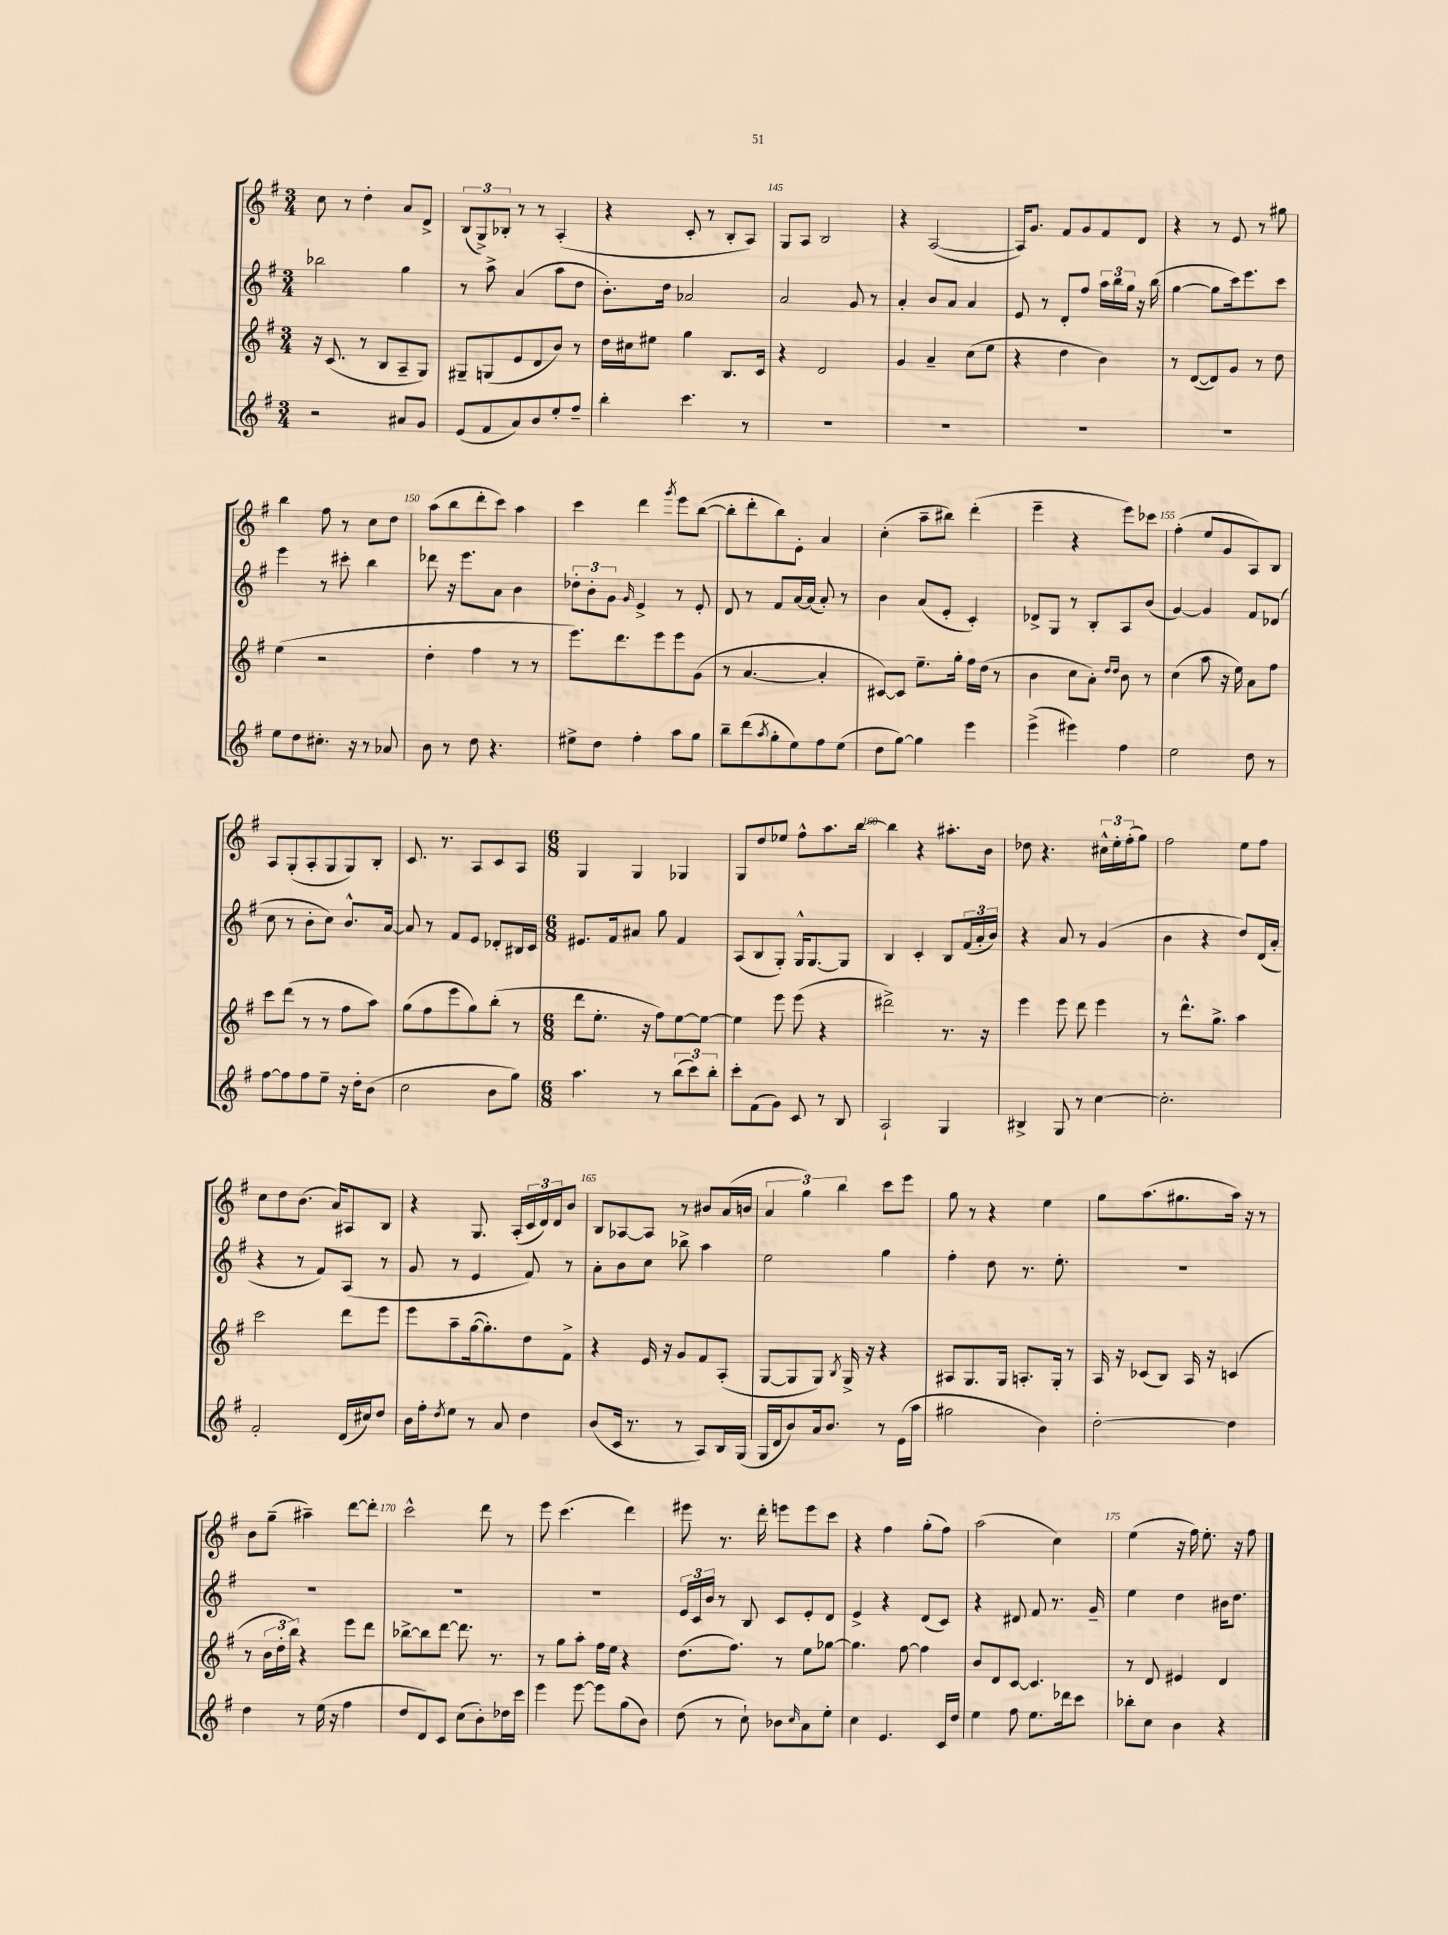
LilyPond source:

<<
\new StaffGroup <<
\new Staff = "s0" {
    \clef treble \key g \major \numericTimeSignature \time 3/4
    c''8 r8 d''4-. a'8 d'8-> |
    \tuplet 3/2 { b8( g8->) bes8-. } r8 r8 a4-.( |
    r4 c'8-. r8 b8-. a8) |
    g8 a8 b2 |
    r4 a2~( |
    a16) g'8. fis'8 g'8 fis'8 d'8 |
    r4 r8 e'8 r8 gis''8 |
    b''4 fis''8 r8 c''8 d''8 |
    a''8( b''8 d'''8-. c'''8) a''4 |
    c'''4 d'''4 \acciaccatura { g'''8 } e'''8 b''8~( |
    b''8-. d'''8-. b''8) e'8-. a'4 |
    c''4-.( a''8-- bis''8) d'''4-.( |
    e'''4-- r4 e'''8) ces'''8 |
    fis''4-.( e''8 g'8 a8) b8 |
    a8 g8-.( a8-. g8 g8) b8-. |
    c'8. r8. a8 c'8 a8 |
    \numericTimeSignature \time 6/8 g4 g4 ges4 |
    g8 d''8 ees''8 fis''8-^ a''8. b''16~ |
    b''4 r4 ais''8.-. b'16 |
    des''8 r4. \tuplet 3/2 { cis''16-^ e''16-. fis''16-.( } g''8) |
    fis''2 e''8 fis''8 |
    c''8 d''8 b'8.( a'16) ais8 b8 |
    r4 g8. a16-.( \tuplet 3/2 { c'16 d'16) d'16 } b'8 |
    b8 aes8~ aes8 r8 bis'8 a'16( b'16 |
    \tuplet 3/2 { a'4 g''4) b''4 } c'''8 e'''8 |
    g''8 r8 r4 e''4 |
    g''8 a''8.( gis''8. a''16) r16 r8 |
    b'8 g''8--( ais''4--) d'''8~ d'''8-. |
    c'''2-^ d'''8 r8 |
    e'''8 c'''4.( d'''4) |
    eis'''8 r8. d'''16-. e'''8 e'''8 c'''8 |
    r4 fis''4 g''8-.( fis''8) |
    a''2( c''4) |
    e''4( r16 fis''16) e''8.-. r16 fis''8 \bar "|." |
}
\new Staff = "s1" {
    \clef treble \key g \major \numericTimeSignature \time 3/4
    bes''2 g''4 |
    r8 a''8-> a'4( a''8 d''8 |
    b'8.-.) d''16 aes'2 |
    a'2 g'8 r8 |
    a'4-. b'8 a'8 a'4 |
    e'8 r8 d'8-. fis''8 \tuplet 3/2 { a''16 b''16 g''16 } r16 b''16( |
    g''4~ g''8 c'''16) e'''8. c'''8 |
    e'''4 r8 cis'''8-. b''4 |
    des'''8 r16 e'''8. a'8 b'4 |
    \tuplet 3/2 { des''8-. b'8-. g'8 } \grace { g'16 } e'4-> r8 e'8-. |
    d'8 r8 fis'8 a'16~ a'16( a'8-.) r8 |
    b'4 a'8( e'8-. c'4-.) |
    des'8-> g8 r8 b8-. a8 b'8( |
    g'4~) g'4 fis'8 des'8( |
    c''8 r8 b'8-. c''8) b'8.-^ a'16~ |
    a'8 r8 fis'8 e'8 des'8-. bis16 c'16 |
    \numericTimeSignature \time 6/8 eis'8. fis'16 ais'8 g''8 fis'4 |
    a8( b8 g8-.) g16-^ g8.~ g8 |
    b4 c'4-. b8 \tuplet 3/2 { fis'16( a'16-. b'16) } |
    r4 a'8 r8 g'4( |
    b'4 r4 d''8) d'16( a'16-. |
    r4 r8 fis'8) a8( r8 |
    g'8 r8 e'4 fis'8) r8 |
    a'8-. b'8 c''8 bes''8-> a''4 |
    e''2 g''4 |
    fis''4-. d''8 r8. e''8.-. |
    R2. |
    R2. |
    R2. |
    R2. |
    \tuplet 3/2 { e'16 c'16 b'16 } r8 b8 c'8 e'8-. d'8 |
    e'4-> r4 d'8( c'8) |
    r4 dis'8 fis'8 r8. g'16-- |
    e''4 d''4 bis'16 d''8. \bar "|." |
}
\new Staff = "s2" {
    \clef treble \key g \major \numericTimeSignature \time 3/4
    r16 c'8.( r8 b8 a8-- g8) |
    gis8-- g8( e'8 d'8 b'8) r8 |
    d''16 cis''16 eis''8 g''4 b8. c'16 |
    r4 d'2 |
    g'4 a'4-- c''8( e''8 |
    r4 d''4 b'4) |
    r8 d'8~( d'8) g'8 r8 d''8 |
    e''4( r2 |
    d''4-. fis''4 r8 r8 |
    e'''8.) d'''8. e'''8 e'''8 g'8( |
    r8 a'4.~ a'4-. |
    cis'8~) cis'8 e''8.-- g''16-. fis''16 d''16( r8 |
    b'4 c''8 a'8-.) \grace { d''16 d''16 } b'8 r8 |
    c''4( a''8 r16 e''16) a'8 fis''8 |
    c'''8 d'''8( r8 r8 fis''8 a''8) |
    g''8( fis''8 e'''8 g''8) b''8-.( r8 |
    \numericTimeSignature \time 6/8 d'''8 e''8.-. r16 fis''8) e''8~ e''8~ |
    e''4 e'''8 e'''8( r4 |
    dis'''2->) r8. r16 |
    e'''4 e'''8 d'''8 e'''4 |
    r8 d'''8.-^ g''8.-> a''4 |
    c'''2 d'''8 e'''8 |
    e'''8 a''8-- g''16~( g''8.-.) d''8 fis'8-> |
    r4 e'16 r16 g'8 fis'8 a8-.( |
    g8~ g8 g8) \acciaccatura { b8 } g16-> r16 r4 |
    ais8 g8. g16 a8.-. g16-. r8 |
    a16 r16 ces'8( b8) a16 r16 c'4( |
    r8 \tuplet 3/2 { b'16 d''16-. b''16) } r4 e'''8 d'''8 |
    bes''8~-> bes''8 d'''8~ d'''8. r8. |
    r8 g''8 a''8-. fis''16 e''16 r4 |
    d''8.( fis''8.) r8 e''8 ges''8~ |
    ges''4. fis''8~ fis''4 |
    b'8 d'8 c'8~ c'4. |
    r8 d'8 eis'4 d'4 \bar "|." |
}
\new Staff = "s3" {
    \clef treble \key g \major \numericTimeSignature \time 3/4
    r2 ais'8 g'8 |
    e'8( fis'8 a'8) b'8 e''8-. fis''8-- |
    b''4-. c'''4. r8 |
    R2. |
    R2. |
    R2. |
    R2. |
    e''8 d''8 cis''8.-. r16 r8 aes'8 |
    b'8 r8 d''8 r4. |
    eis''8-> d''8 fis''4-. a''8 g''8 |
    b''8-- d'''8( \acciaccatura { a''8 } g''8-. e''8) fis''8 e''8( |
    d''8 g''8~) g''4 e'''4 |
    e'''4->( eis'''4) fis''4 |
    e''2 d''8 r8 |
    fis''8~ fis''8 fis''8 e''8-- r16 d''16-. b'8( |
    c''2 b'8 g''8) |
    \numericTimeSignature \time 6/8 a''4. r8 \tuplet 3/2 { b''8( c'''8) b''8-. } |
    c'''8-. fis'8( g'8) c'8 r8 b8 |
    a2-! g4 |
    bis4-> g8 r8 c''4~ |
    c''2.-. |
    fis'2-. d'16( cis''16) d''8 |
    b'16 fis''16-. \acciaccatura { d''8 } e''8 r8 a'8 d''4 |
    b'8( c'16 r8. r8 a8) b16 g16( |
    g16 d'16 b'8) a'16 b'8. r8 e'16( a''16 |
    gis''2 b'4) |
    d''2~-. d''4 |
    d''4 r8 e''16( r16 fis''4 |
    d''8 d'8) c'8 c''8( b'8-.) des''16 c'''16 |
    e'''4 e'''8~ e'''8 g''8( b'8) |
    d''8( r8 c''8-!) bes'8 \grace { c''16 } a'8 e''8-. |
    c''4 e'4. c'16 d''16 |
    e''4 fis''8 e''8. des'''16 c'''8 |
    bes''8-. c''8 b'4 r4 \bar "|." |
}
>>
>>
\layout { \context { \Score currentBarNumber = #142 \override BarNumber.break-visibility = ##(#f #t #t) barNumberVisibility = #(every-nth-bar-number-visible 5) } }
